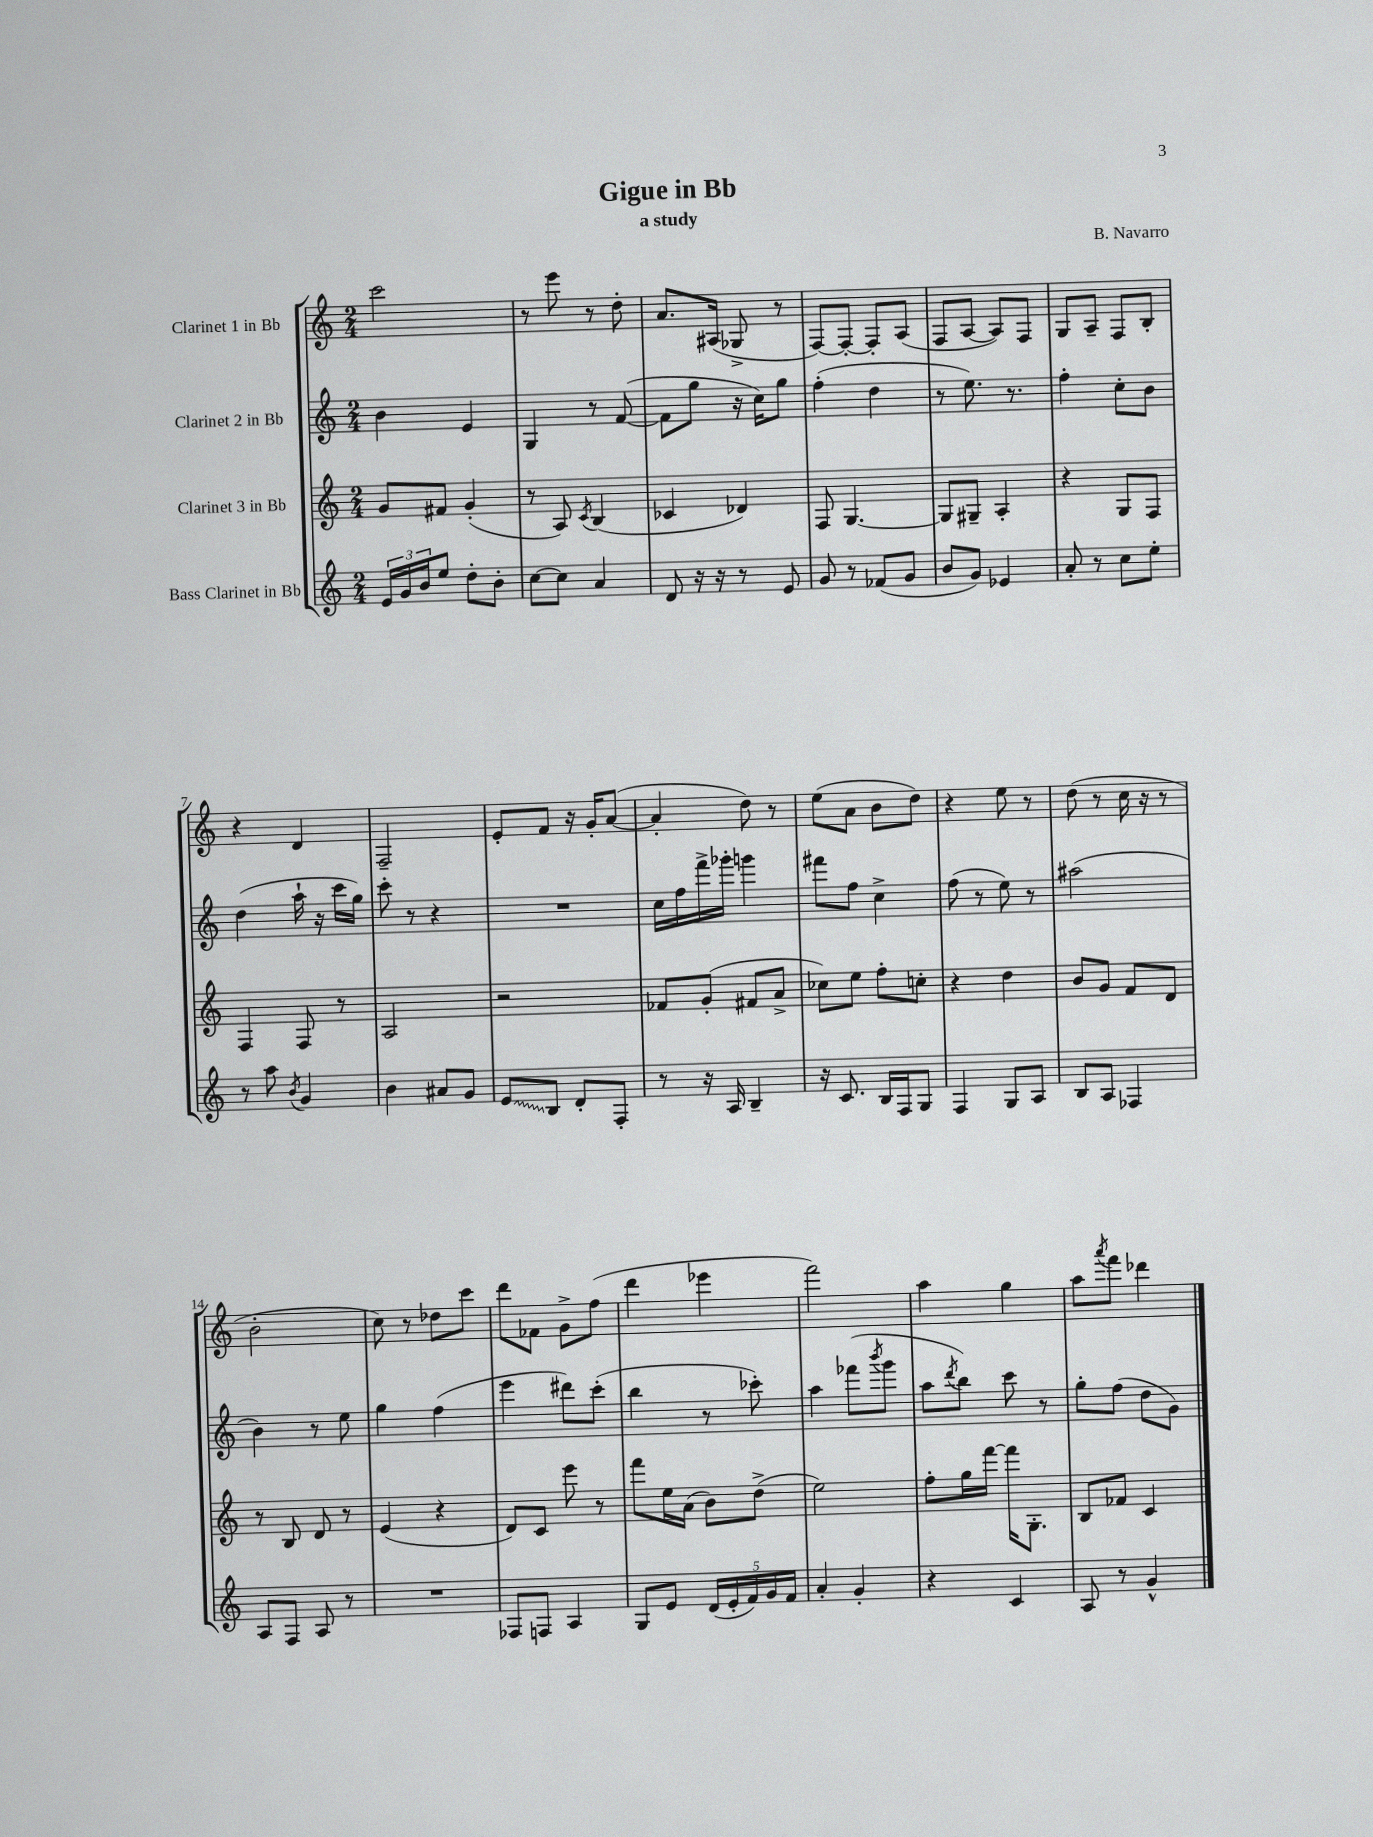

**kern	**kern	**kern	**kern
*staff4	*staff3	*staff2	*staff1
*clefG2	*clefG2	*clefG2	*clefG2
*k[]	*k[]	*k[]	*k[]
*M2/4	*M2/4	*M2/4	*M2/4
24e	8g	4b	2ccc
24g	.	.	.
24b	.	.	.
8ee	8f#	.	.
8dd'	(4g'	4e	.
8b'	.	.	.
=	=	=	=
[8cc	8r	4G	8r
8cc]	8A)	.	8eee
.	8qc	.	.
4a	(4B	8r	8r
.	.	([8f	8dd'
=	=	=	=
8d	4c-	8f]	8.a
16r	.	8gg	.
16r	.	.	(16A#
8r	4d-)	16r	8G-^
.	.	16cc)	.
8e	.	8gg	8r
=	=	=	=
8g	8F	(4ff'	[8F)
8r	[4.G	.	8F'_
(8f-	.	4dd	8F']
8g	.	.	(8A
=	=	=	=
8b	8G]	8r	8F
8g)	8G#~	8.ee)	[8A
4e-	4A'	.	8A])
.	.	8.r	.
.	.	.	8F
=	=	=	=
8a'	4r	4ff'	8G
8r	.	.	8A~
8cc	8G	8cc'	8F
8ee'	8F	8b	8B'
=	=	=	=
8r	4F	(4dd	4r
8aa	.	.	.
8qb	.	.	.
4g	8F	16aa`	4d
.	.	16r	.
.	8r	16ccc	.
.	.	16gg)	.
=	=	=	=
4b	2A	8ccc'	2F~
.	.	8r	.
8a#	.	4r	.
8g	.	.	.
=	=	=	=
8e	2r	2r	8e'
8B	.	.	8f
8d'	.	.	16r
.	.	.	16g'
8F'	.	.	([8a
=	=	=	=
8r	8f-	16cc	4a']
.	.	16ff	.
16r	(8g'	16fff^	.
16A	.	16ggg-'	.
4B~	8f#	4ggg	8dd)
.	8a^	.	8r
=	=	=	=
16r	8cc-)	8fff#	(8ee
8.c	.	.	.
.	8ee	8ff	8a
16B	8ff'	4cc^	8b
16F	.	.	.
8G	8cc'	.	8dd)
=	=	=	=
4F	4r	(8ff	4r
.	.	8r	.
8G	4dd	8ee)	8ee
8A	.	8r	8r
=	=	=	=
8B	8b	(2aa#	(8dd
8A	8g	.	8r
4F-	8f	.	16cc
.	.	.	16r
.	8d	.	8r
=	=	=	=
8A	8r	4b)	2b'
8F	8B	.	.
8A	8d	8r	.
8r	8r	8ee	.
=	=	=	=
2r	(4e	4gg	8cc)
.	.	.	8r
.	4r	(4ff	8dd-
.	.	.	8ccc
=	=	=	=
8F-	8d)	4eee	8ddd
8F	8c	.	8f-
4A	8eee	8ddd#)	8g^
.	8r	(8ccc'	(8ff
=	=	=	=
8G	8fff	4bb	4ddd
8e	16ee	.	.
.	(16a	.	.
(20d	8b)	8r	4eee-
20e'	.	.	.
20f)	.	.	.
.	(8dd^	8ccc-')	.
20g	.	.	.
20f	.	.	.
=	=	=	=
4a'	2ee)	4aa	2fff)
4g'	.	(8fff-	.
.	.	8qbbb	.
.	.	8ggg	.
=	=	=	=
4r	8ff'	8aa	4aa
.	.	8qddd	.
.	16gg	8bb)	.
.	[16fff	.	.
4c	16fff]	8ccc	4gg
.	8.G'	.	.
.	.	8r	.
=	=	=	=
8A	8B	8gg'	8aa
.	.	.	8qaaa
8r	8f-	(8ff	8fff
4g^^	4c	8dd	4ddd-
.	.	8g)	.
==	==	==	==
*-	*-	*-	*-
